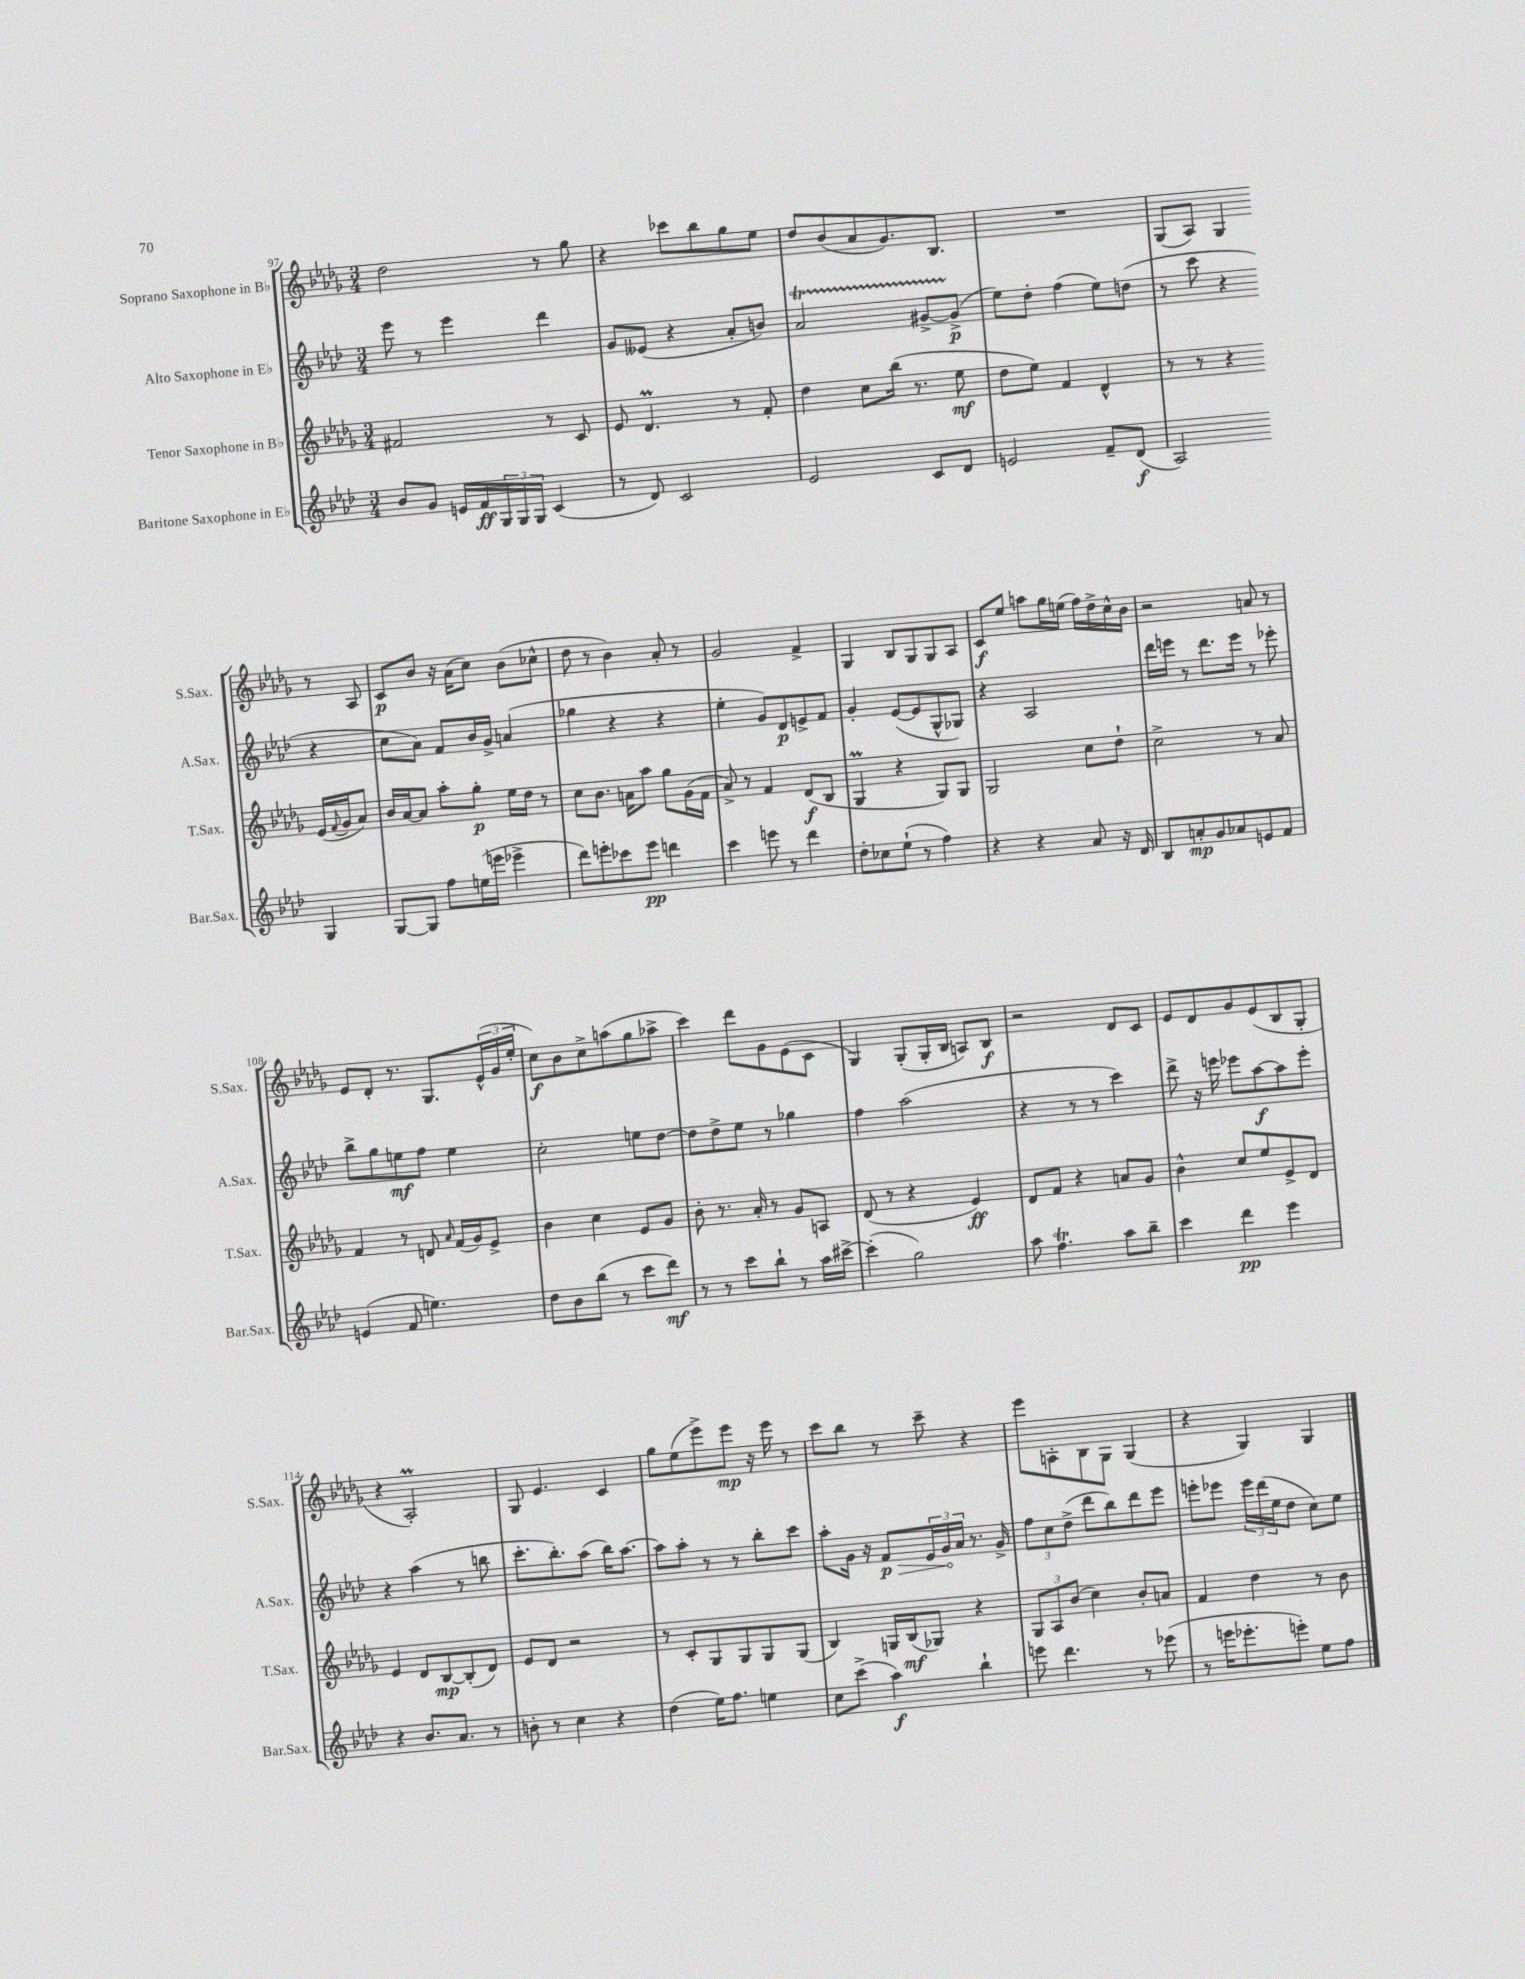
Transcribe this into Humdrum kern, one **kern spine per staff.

**kern	**kern	**kern	**kern
*staff4	*staff3	*staff2	*staff1
*clefG2	*clefG2	*clefG2	*clefG2
*k[b-e-a-d-]	*k[b-e-a-d-g-]	*k[b-e-a-d-]	*k[b-e-a-d-g-]
*M3/4	*M3/4	*M3/4	*M3/4
8b-	2f#	8eee-	2dd-
8g	.	8r	.
16e	.	4eee-	.
16f	.	.	.
24G	.	.	.
24G	.	.	.
24G	.	.	.
(4c	8r	4ddd-	8r
.	8c	.	8gg-
=	=	=	=
8r	8e-	8g	4r
8d-)	4.d-	(8e--	.
2c	.	4r	8ccc-
.	.	.	8bb-
.	8r	8a-'	8gg-
.	8f'	8b)	8ee-
=	=	=	=
2e-	4dd-	2a-	8dd-
.	.	.	(8b-
.	8cc	.	8a-
.	(16bb-	.	8.g-)
.	8.r	.	.
8c	.	[8g#^	.
.	.	.	8.B-
8d-	8ee-	(8g#^]	.
=	=	=	=
2e	8dd-	8ee-)	2.r
.	8ee-)	8dd-'	.
.	4f	(4ff	.
8f~	4d-^^	8ee-)	.
(8d-	.	(8dd	.
=	=	=	=
2A-)	8r	8r	(8G-
.	8r	8ccc	8A-)
.	4r	4r	4G-
4G	(16e-	4r	8r
.	8qqf	.	.
.	16g-	.	.
.	8a-)	.	8A-
=	=	=	=
[8G	16b-	8cc	8c
.	[16a-	.	.
8G]	8a-]	8a-)	8b-
8ff	8aa-'	8f	16r
.	.	.	(16a-
(16ee	8gg-'	16b-	8cc)
16eee	.	16g^	.
4eee-^	16ee-	(4a	(8b-
.	16dd-	.	.
.	8r	.	8cc-^^
=	=	=	=
8ddd-)	8cc	4gg-	8dd-
8eee'	8.b-	.	8r
8ccc-	.	4r	4b-)
.	16a	.	.
8eee	8aa-	.	.
4ddd	8gg-	4r	8a-'
.	(16g-	.	8r
.	16f	.	.
=	=	=	=
4ccc	8a-^)	4ee-'	2g-
.	8r	.	.
8eee	4f	8g)	.
8r	.	8d-	.
4ddd-	(8d-	8e^	4f^
.	8B-	8f	.
=	=	=	=
8dd-'	4G-	4g'	4G-
8cc-	.	.	.
(8ee-`	4r	([8e-	8B-
8r	.	8e-]	8G-
4ff)	8G-)	8G^^	8G-
.	8G-	8G-)	8A-
=	=	=	=
4r	2G-	4r	8c
.	.	.	8ee-
4r	.	2A-	8aa
.	.	.	16gg-
.	.	.	(16ee
8a-	8cc	.	16ff)
.	.	.	16dd-^
16r	8dd-`	.	16cc^^
16d-	.	.	16b-
=	=	=	=
8B-	2cc^	16ddd-	2r
.	.	16eee	.
8a'	.	8r	.
8g	.	8.ddd-	.
8a-	.	.	.
.	.	16eee	.
8e	8r	8r	8a
8f	8a-	8eee-'	8r
=	=	=	=
(4e	4f	8bb-^	8e-
.	.	8gg	8d-'
8f	8r	8ee	8.r
4.ee)	8d	8ff	.
.	.	.	8.G-
.	16qqa-	.	.
.	(16f	4ee	.
.	16g-)	.	.
.	8e-^	.	(24e-^^
.	.	.	24g-
.	.	.	24ee-'
=	=	=	=
8dd-	4b-	2cc'	8cc)
8b-	.	.	8b-
(8bb-	4cc	.	8cc^
8r	.	.	(8aa
8ccc	8e-	8ee	8gg-
8ddd-)	8g-	[8dd-	8aa-^
=	=	=	=
8r	8b-'	8dd-]	4ccc)
8r	8.r	8dd-^	.
8ccc	.	8ee-	8ddd-
.	16a-'	.	.
8bb-`	8r	8r	8g-
8r	8g-	4gg-	(8e-
16aa-	8A	.	8c
[16ccc#^	.	.	.
=	=	=	=
(4ccc#']	(8d-	4ff	4G-)
.	8r	.	.
2gg)	4r	(2aa-	(8G-'
.	.	.	16G-'
.	.	.	16B-
.	4e-)	.	8A)
.	.	.	8B-
=	=	=	=
8aa-	8d-	4r	2r
4.ff	8f	.	.
.	4r	8r	.
.	.	8r	.
8aa-	8a	4ccc)	8d-
8bb-~	8g-	.	8c
=	=	=	=
4ccc	4b-^^	8ddd-^	8e-
.	.	16r	8d-
.	.	16eee	.
4ddd-	8cc	8eee-	8g-
.	8ee-	[8aa-	(8e-
4eee-	8e-^	8aa-]	8B-
.	8d-	8eee-'	8G-'
=	=	=	=
4r	4e-	4r	4r
8.b-	8d-	(4aa-	2A-')
.	[8B-	.	.
8.a-	.	.	.
.	(8B-']	8r	.
8r	8d-)	8bb	.
=	=	=	=
8b'	8e-	8.ccc'	8G-
8r	8d-	.	4.e-
.	.	8.bb-')	.
4cc	2r	.	.
.	.	(8aa-	.
4r	.	16bb-)	4c
.	.	[8.aa-	.
=	=	=	=
(4dd-	8r	8aa-]	8gg-
.	8c'	8aa-'	(8ee-
16ee-)	8G-	8r	8eee-^)
8.ff	.	.	.
.	8G-	8r	8eee-
4ee	8G-	8bb-'	16r
.	.	.	16eee-
.	(8G-	8ccc	8r
=	=	=	=
8cc	4B-)	8aa-'	8ccc
(8ccc^	.	16g	8bb-
.	.	16r	.
4aa-)	16G	8f	8r
.	(16B-	.	.
.	8G-)	24e-	8ccc~
.	.	24g	.
.	.	24a-	.
4bb-`	4r	8.r	4r
.	.	16g^	.
=	=	=	=
8eee	12G-	12ff	8eee-
.	12A-	12cc	.
4.ddd-	.	.	8A'
.	(12b-	(12dd-^	.
.	4cc)	8ddd-	8B-
.	.	8bb-)	8G-
8r	8b-'	8ddd-	(4G-
(8eee-	8a	8eee-	.
=	=	=	=
8r	4f	8eee'	4r
16eee	.	8eee-	.
8.eee-'	.	.	.
.	4dd-	24eee-	4G-)
.	.	(24ddd-	.
.	.	24ee-	.
8eee')	.	8dd-	.
8ee-	8r	8cc)	4G-
8ff	8b-	8ee-	.
==	==	==	==
*-	*-	*-	*-
